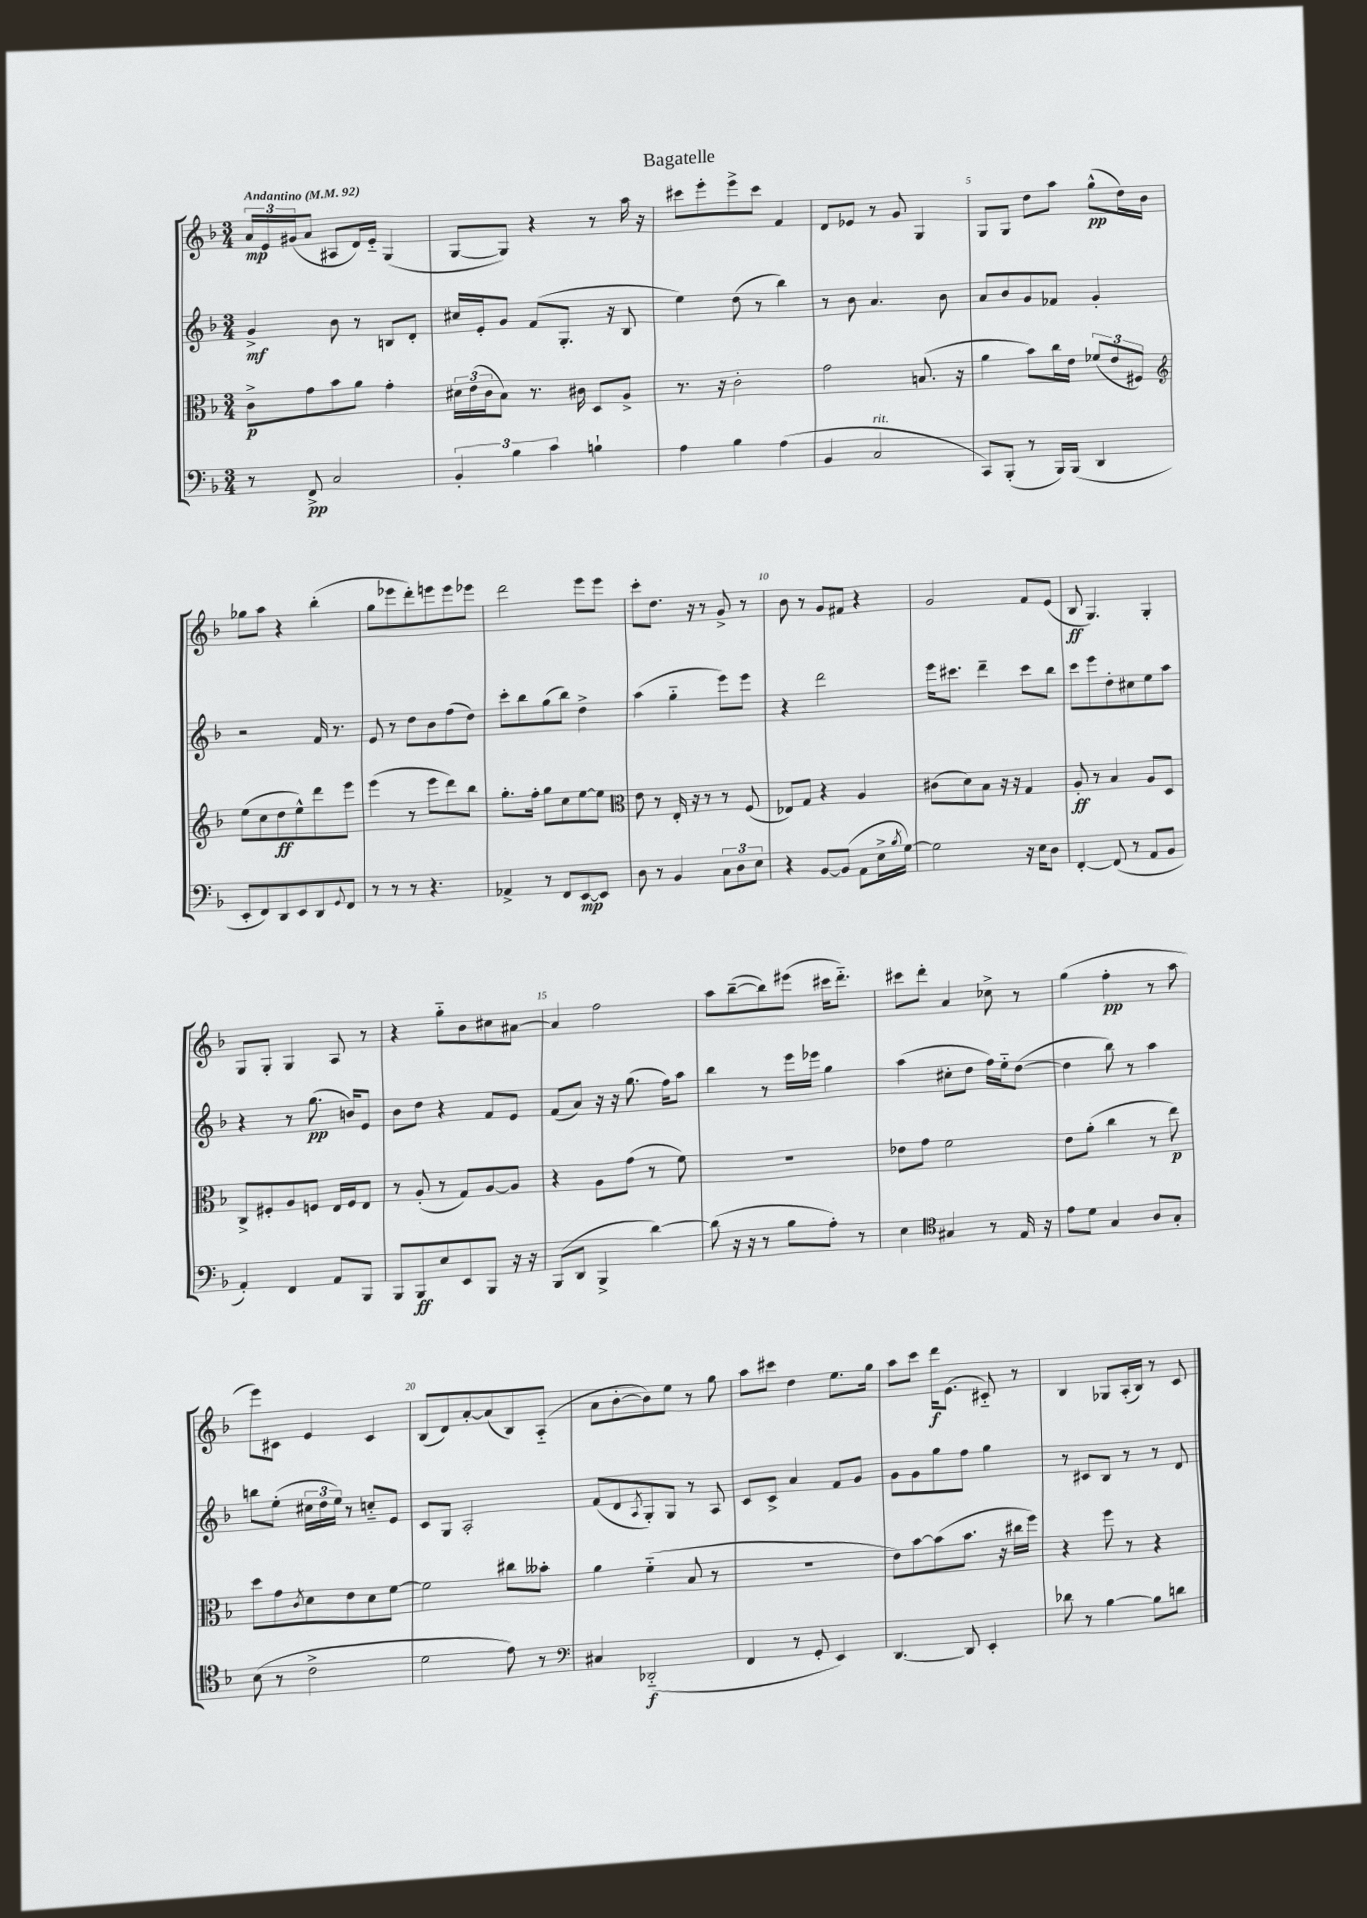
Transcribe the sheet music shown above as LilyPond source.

\header { title = "Bagatelle" }
<<
\new StaffGroup <<
\new Staff = "s0" {
    \clef treble \key f \major \numericTimeSignature \time 3/4 \tempo "Andantino" 4 = 92
    \tuplet 3/2 { a'16\mp e'16 gis'16( } a'8 ais8 d'16) e'16-_ g4( |
    g8~ g8) r4 r8 a''16 r16 |
    cis'''8 e'''8-. e'''8-> cis'''8 f'4 |
    d'8 ees'8 r8 g'8 g4 |
    g8 g8 d''8 a''8 g''8-^\pp( d''16) bes'16 |
    ges''8 a''8 r4 bes''4-.( |
    g''8 ees'''8 d'''8-.) e'''8 e'''8 ees'''8 |
    d'''2 e'''8 e'''8 |
    c'''8-. d''8. r16 r8 g'8-> r8 |
    bes'8 r8 g'8 fis'8 r4 |
    g'2 f'8 e'8( |
    bes8\ff g4.) g4-. |
    g8 g8-. g4 a8 r8 |
    r4 g''8-_ bes'8 cis''8 ais'8~ |
    ais'4 f''2 |
    a''8 bes''8~--( bes''8) eis'''8( cis'''16 d'''8.-_) |
    cis'''8 d'''8-. a'4 ces''8-> r8 |
    g''4( f''4-.\pp r8 a''8 |
    e'''8) cis'8 e'4 cis'4 |
    bes8( d'8) a'8~-. a'8( bes8) a8-_( |
    a'8 bes'8~-. bes'8) e''8 r8 g''8 |
    a''8 cis'''8 d''4 e''8. g''16 |
    a''8 c'''8 d'''16\f e'8.( cis'8-_) r8 |
    bes4 ges8 a16-.( bes16) r8 c'8 \bar "|." |
}
\new Staff = "s1" {
    \clef treble \key f \major \numericTimeSignature \time 3/4
    g'4->\mf bes'8 r8 b8 d'8-. |
    cis''16 e'16-. g'8 f'8( g8.-. r16 bes8 |
    e''4) d''8( r8 bes''4) |
    r8 bes'8 a'4. bes'8 |
    a'8 bes'8 g'8 fes'8 g'4-. |
    r2 f'16 r8. |
    e'8 r8 d''8 bes'8 f''8( d''8) |
    c'''8-. bes''8 g''8( bes''8) d''4-> |
    a''4( g''4-_ e'''8) e'''8 |
    r4 d'''2 |
    e'''16 cis'''8. d'''4-- cis'''8 bes''8 |
    c'''8 e'''8 d''8-. cis''8 e''8 a''8 |
    r4 r8 g''8.\pp( b'16) e'8 |
    bes'8 d''8 r4 f'8 e'8 |
    f'8( a'8) r16 r16 g''8.( f''16) a''8 |
    bes''4 r8 e'''16 ees'''16 g''4 |
    a''4( cis''8-. d''8 f''16) e''16-_ d''8~( |
    d''4 bes''8) r8 a''4 |
    b''8 e''8-.( \tuplet 3/2 { cis''16 d''16 e''16) } r8 c''8-_ e'8 |
    c'8 g8 a2-. |
    f'8( d'8 \acciaccatura { a8 } g8-.) g8 r8 a8 |
    c'8 c'8-> a'4 f'8 g'8 |
    g'8 g'8 g''8 f''8 g''4 |
    r8 cis'8 bes8 r8 r8 d'8 \bar "|." |
}
\new Staff = "s2" {
    \clef alto \key f \major \numericTimeSignature \time 3/4
    c'8->\p g'8 bes'8 a'8 g'4-. |
    \tuplet 3/2 { dis'16 e'16( c'16 } bes8) r8. cis'16 d8 a8-> |
    r8. r16 c'2-. |
    g'2 b8.( r16 |
    a'4 bes'8) c''16 e'16 \tuplet 3/2 { fes'8( e'8 fis8) } |
    \clef treble e''8( c''8 d''8\ff e''8-^) d'''8 e'''8 |
    e'''4( r8 e'''8 d'''8) bes''8 |
    g''8.-. f''16-. g''8 c''8 e''8~ e''8 |
    \clef alto e'8 r8 e16-. r16 r8 r8 f8( |
    ees8) g8 r4 a4 |
    cis'8( d'8) bes8 r16 r16 g4 |
    a8-.\ff r8 bes4 a8 d8 |
    c8-> fis8-. a8 f8 e16 f16 e8 |
    r8 a8-.( r8 g8) a8~ a8 |
    r4 a8 g'8( r8 f'8) |
    R2. |
    ees'8 g'8 f'2 |
    e'8 a'8-.( c''4 r8 e''8\p) |
    d''8 g'8 \acciaccatura { c'8 } d'8 e'8 d'8 f'8~ |
    f'2 cis''8 beses'8-. |
    a'4 f'4-_( bes8 r8 |
    R2. |
    e'8) bes'8~ bes'8( bes'8. r16 cis''16 f''16) |
    r4 f''8 r8 r4 \bar "|." |
}
\new Staff = "s3" {
    \clef bass \key f \major \numericTimeSignature \time 3/4
    r8 f,8->\pp c2 |
    \tuplet 3/2 { bes,4-. bes4 c'4 } b4-! |
    a4 bes4 a4( |
    bes,4 c2^\markup { \italic "rit." } |
    c,8) bes,,8-.( r8 bes,,16) bes,,16( d,4 |
    e,8-. f,8) d,8 e,8 d,8 \appoggiatura { g,8 } f,8 |
    r8 r8 r8 r4. |
    aes,4-> r8 f,8 e,8~\mp e,8 |
    d8 r8 bes,4 \tuplet 3/2 { c8 d8 e8 } |
    r4 bes,8~ bes,8( a,8 e16-> \acciaccatura { bes8 } g16~) |
    g2 r16 e16 d8 |
    f,4~-. f,8( r8 a,8 bes,8 |
    a,4-.) f,4 a,8 bes,,8 |
    bes,,8 bes,,8\ff e8 e,8 bes,,8 r16 r16 |
    bes,,8( d,8 bes,,4-> d'4~) |
    d'8( r16 r16 r8 bes8 a8-.) r8 |
    e4 \clef tenor gis4 r8 e16 r16 |
    e'8 d'8 g4 a8 g8-. |
    bes8( r8 c'2-> |
    d'2 e'8) r8 |
    \clef bass cis4 des,2-_\f( |
    f,4 r8 g,8-. e,4) |
    d,4.~ d,8 e,4-. |
    des'8 r8 bes4~ bes8 d'8 \bar "|." |
}
>>
>>
\layout { \context { \Score \override BarNumber.break-visibility = ##(#f #t #t) barNumberVisibility = #(every-nth-bar-number-visible 5) } }
